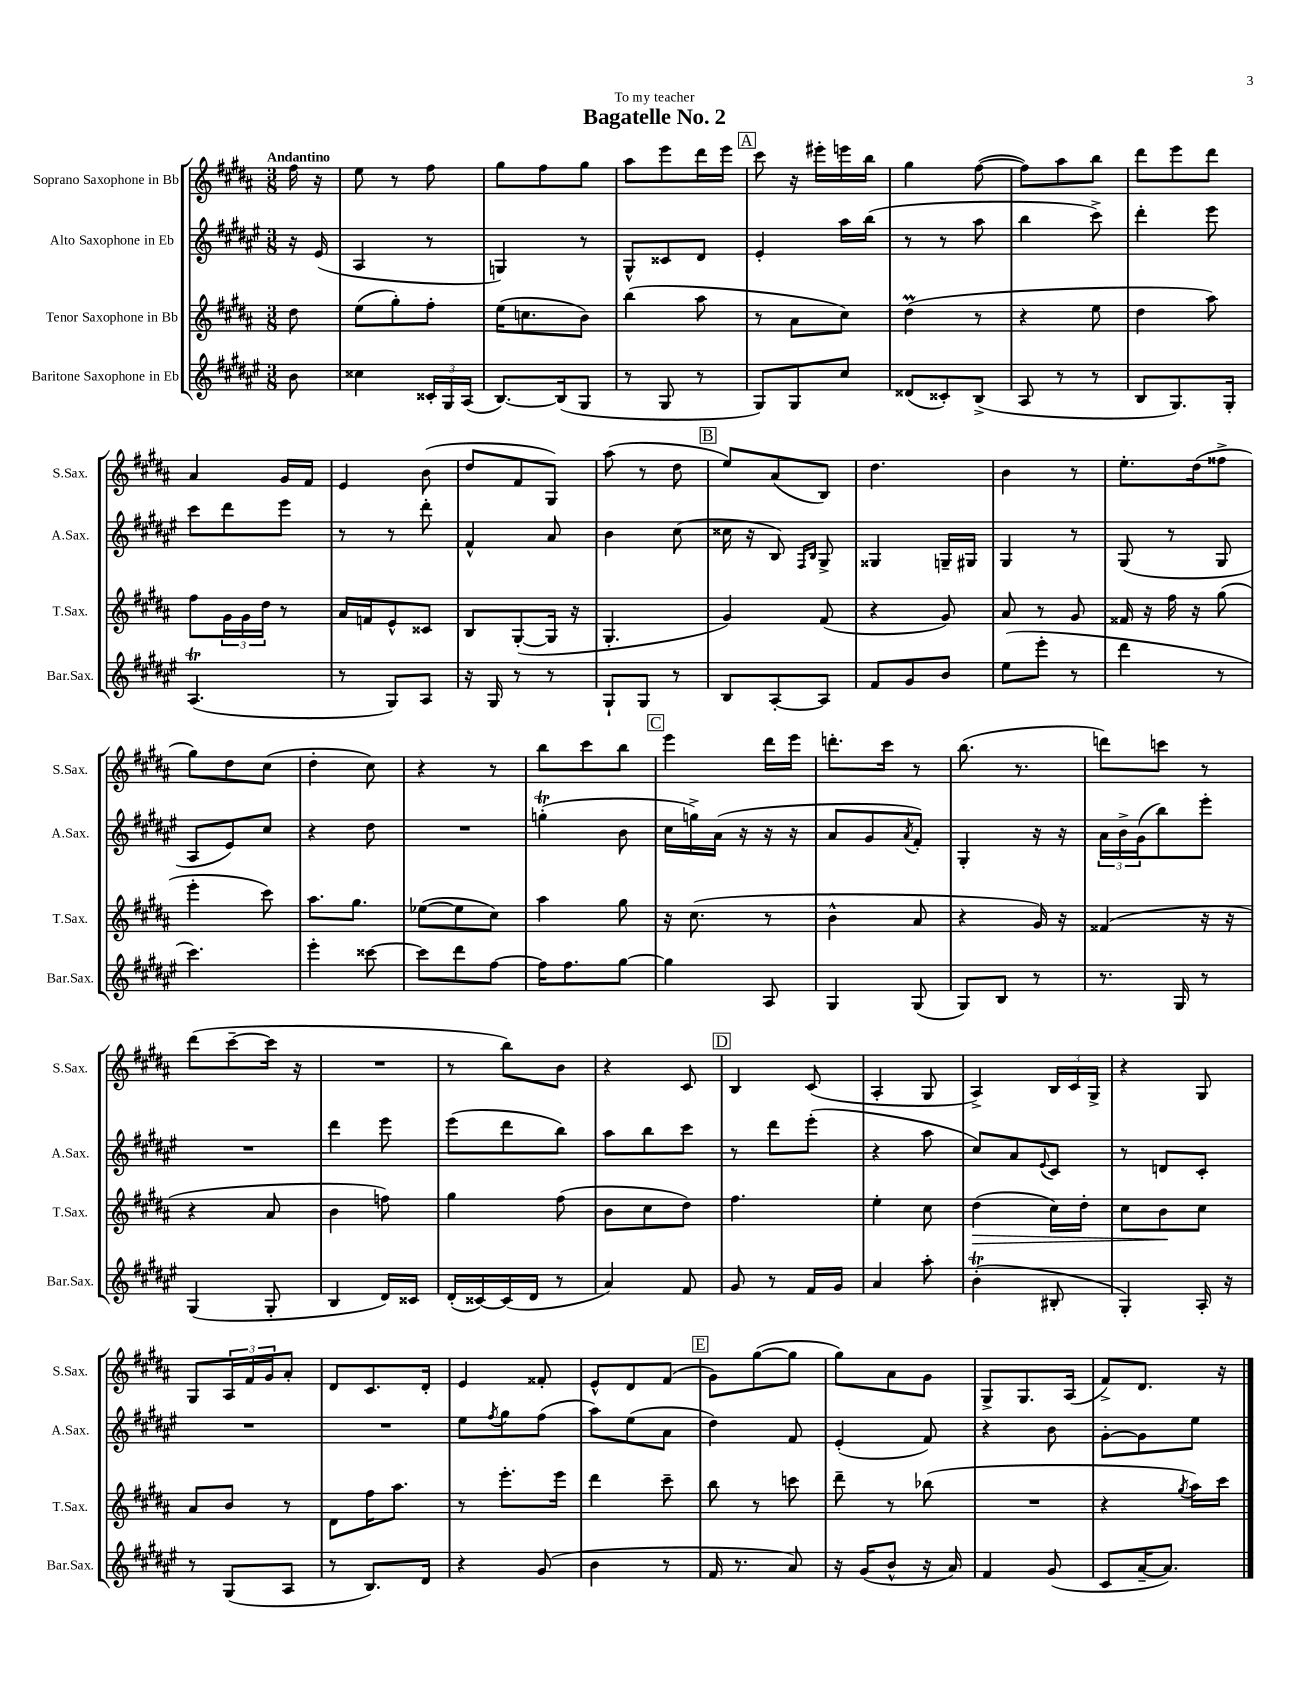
\header { title = "Bagatelle No. 2" dedication = "To my teacher" }
<<
\new StaffGroup <<
\new Staff = "s0" \with { instrumentName = "Soprano Saxophone in Bb" shortInstrumentName = "S.Sax." } {
    \clef treble \key b \major \numericTimeSignature \time 3/8 \partial 8 \tempo "Andantino"
    fis''16 r16 |
    e''8 r8 fis''8 |
    gis''8 fis''8 gis''8 |
    ais''8 e'''8 dis'''16 e'''16 |
    \mark \markup { \box "A" } cis'''8 r16 eis'''16-. e'''16 b''16 |
    gis''4 fis''8~( |
    fis''8) ais''8 b''8 |
    dis'''8 e'''8 dis'''8 |
    ais'4 gis'16 fis'16 |
    e'4 b'8( |
    dis''8 fis'8 gis8) |
    ais''8( r8 dis''8 |
    \mark \markup { \box "B" } e''8) ais'8( b8) |
    dis''4. |
    b'4 r8 |
    e''8.-. dis''16( fisis''8-> |
    gis''8) dis''8 cis''8( |
    dis''4-. cis''8) |
    r4 r8 |
    b''8 cis'''8 b''8 |
    \mark \markup { \box "C" } e'''4 dis'''16 e'''16 |
    d'''8.-. cis'''16 r8 |
    b''8.( r8. |
    d'''8) c'''8 r8 |
    dis'''8( cis'''8~-- cis'''16 r16 |
    R4. |
    r8 b''8) b'8 |
    r4 cis'8 |
    \mark \markup { \box "D" } b4 cis'8( |
    ais4-. gis8 |
    ais4->) \tuplet 3/2 { b16 cis'16 gis16-> } |
    r4 gis8 |
    gis8 \tuplet 3/2 { ais16 fis'16 gis'16 } ais'8-. |
    dis'8 cis'8. dis'16-. |
    e'4 fisis'8-. |
    e'8-^ dis'8 fis'8( |
    \mark \markup { \box "E" } gis'8) gis''8~( gis''8 |
    gis''8) ais'8 gis'8 |
    gis8-> gis8. ais16( |
    fis'8->) dis'8. r16 \bar "|." |
}
\new Staff = "s1" \with { instrumentName = "Alto Saxophone in Eb" shortInstrumentName = "A.Sax." } {
    \clef treble \key fis \major \numericTimeSignature \time 3/8 \partial 8
    r16 eis'16( |
    ais4 r8 |
    g4) r8 |
    gis8-^ cisis'8 dis'8 |
    \mark \markup { \box "A" } eis'4-. ais''16 b''16( |
    r8 r8 ais''8 |
    b''4 cis'''8->) |
    dis'''4-. eis'''8 |
    cis'''8 dis'''8 eis'''8 |
    r8 r8 dis'''8-. |
    fis'4-^ ais'8 |
    b'4 cis''8( |
    \mark \markup { \box "B" } cisis''16 r16 b8) \grace { fis16 b16 } gis8-> |
    gisis4 g16-- gis16 |
    gis4 r8 |
    gis8( r8 gis8 |
    ais8 eis'8) cis''8 |
    r4 dis''8 |
    R4. |
    g''4-.\trill( b'8 |
    \mark \markup { \box "C" } cis''16 g''16->) ais'16( r16 r16 r16 |
    ais'8 gis'8 \acciaccatura { ais'8 } fis'8-.) |
    gis4-. r16 r16 |
    \tuplet 3/2 { ais'16 b'16-> gis'16( } b''8) eis'''8-. |
    R4. |
    dis'''4 eis'''8 |
    eis'''8( dis'''8 b''8) |
    ais''8 b''8 cis'''8 |
    \mark \markup { \box "D" } r8 dis'''8 eis'''8-.( |
    r4 ais''8 |
    cis''8) ais'8 \appoggiatura { eis'8 } cis'8 |
    r8 d'8 cis'8-. |
    R4. |
    R4. |
    eis''8 \acciaccatura { fis''8 } gis''8 fis''8( |
    ais''8) eis''8( ais'8 |
    \mark \markup { \box "E" } dis''4) fis'8 |
    eis'4-.( fis'8) |
    r4 b'8 |
    gis'8~-. gis'8 eis''8 \bar "|." |
}
\new Staff = "s2" \with { instrumentName = "Tenor Saxophone in Bb" shortInstrumentName = "T.Sax." } {
    \clef treble \key b \major \numericTimeSignature \time 3/8 \partial 8
    dis''8 |
    e''8( gis''8-.) fis''8-. |
    e''16( c''8. b'8) |
    b''4( ais''8 |
    \mark \markup { \box "A" } r8 ais'8 cis''8) |
    dis''4\prall( r8 |
    r4 e''8 |
    dis''4 ais''8) |
    fis''8 \tuplet 3/2 { gis'16 gis'16 dis''16 } r8 |
    ais'16 f'16 e'8-^ cisis'8 |
    b8 gis8~-.( gis16 r16 |
    gis4.-. |
    \mark \markup { \box "B" } gis'4) fis'8( |
    r4 gis'8) |
    ais'8 r8 gis'8 |
    fisis'16 r16 fis''16 r16 gis''8( |
    e'''4-. cis'''8) |
    ais''8. gis''8. |
    ees''8~( ees''8 cis''8) |
    ais''4 gis''8 |
    \mark \markup { \box "C" } r16 cis''8.( r8 |
    b'4-^ ais'8 |
    r4 gis'16) r16 |
    fisis'4( r16 r16 |
    r4 ais'8 |
    b'4 f''8) |
    gis''4 fis''8( |
    b'8 cis''8 dis''8) |
    \mark \markup { \box "D" } fis''4. |
    e''4-. cis''8 |
    dis''4\>( cis''16) dis''16-. |
    cis''8 b'8\! cis''8 |
    ais'8 b'8 r8 |
    dis'8 fis''16 ais''8. |
    r8 e'''8.-. e'''16 |
    dis'''4 cis'''8-- |
    \mark \markup { \box "E" } b''8 r8 c'''8 |
    dis'''8-- r8 bes''8( |
    R4. |
    r4 \acciaccatura { gis''8 } ais''16) cis'''16 \bar "|." |
}
\new Staff = "s3" \with { instrumentName = "Baritone Saxophone in Eb" shortInstrumentName = "Bar.Sax." } {
    \clef treble \key fis \major \numericTimeSignature \time 3/8 \partial 8
    b'8 |
    cisis''4 \tuplet 3/2 { cisis'16-. gis16 ais16( } |
    b8.~) b16( gis8 |
    r8 gis8 r8 |
    \mark \markup { \box "A" } gis8) gis8 cis''8 |
    disis'8( cisis'8-.) b8->( |
    ais8 r8 r8 |
    b8 gis8.) gis16-. |
    ais4.\trill( |
    r8 gis8) ais8 |
    r16 gis16 r8 r8 |
    gis8-! gis8 r8 |
    \mark \markup { \box "B" } b8 ais8~-. ais8 |
    fis'8 gis'8 b'8 |
    eis''8( eis'''8-. r8 |
    dis'''4 r8 |
    cis'''4.) |
    eis'''4-. cisis'''8~ |
    cisis'''8 dis'''8 fis''8~ |
    fis''16 fis''8. gis''8~ |
    \mark \markup { \box "C" } gis''4 ais8 |
    gis4 gis8( |
    gis8) b8 r8 |
    r8. gis16 r8 |
    gis4( gis8-. |
    b4 dis'16) cisis'16 |
    dis'16-.( cisis'16~) cisis'16( dis'16 r8 |
    ais'4) fis'8 |
    \mark \markup { \box "D" } gis'8 r8 fis'16 gis'16 |
    ais'4 ais''8-. |
    b'4-.\trill( bis8-. |
    gis4-.) ais16-. r16 |
    r8 gis8( ais8 |
    r8 b8.) dis'16 |
    r4 gis'8( |
    b'4 r8 |
    \mark \markup { \box "E" } fis'16 r8. ais'8) |
    r16 gis'16( b'8-^ r16 ais'16) |
    fis'4 gis'8( |
    cis'8 ais'16~-- ais'8.) \bar "|." |
}
>>
>>
\layout { \context { \Score \remove "Bar_number_engraver" } }
